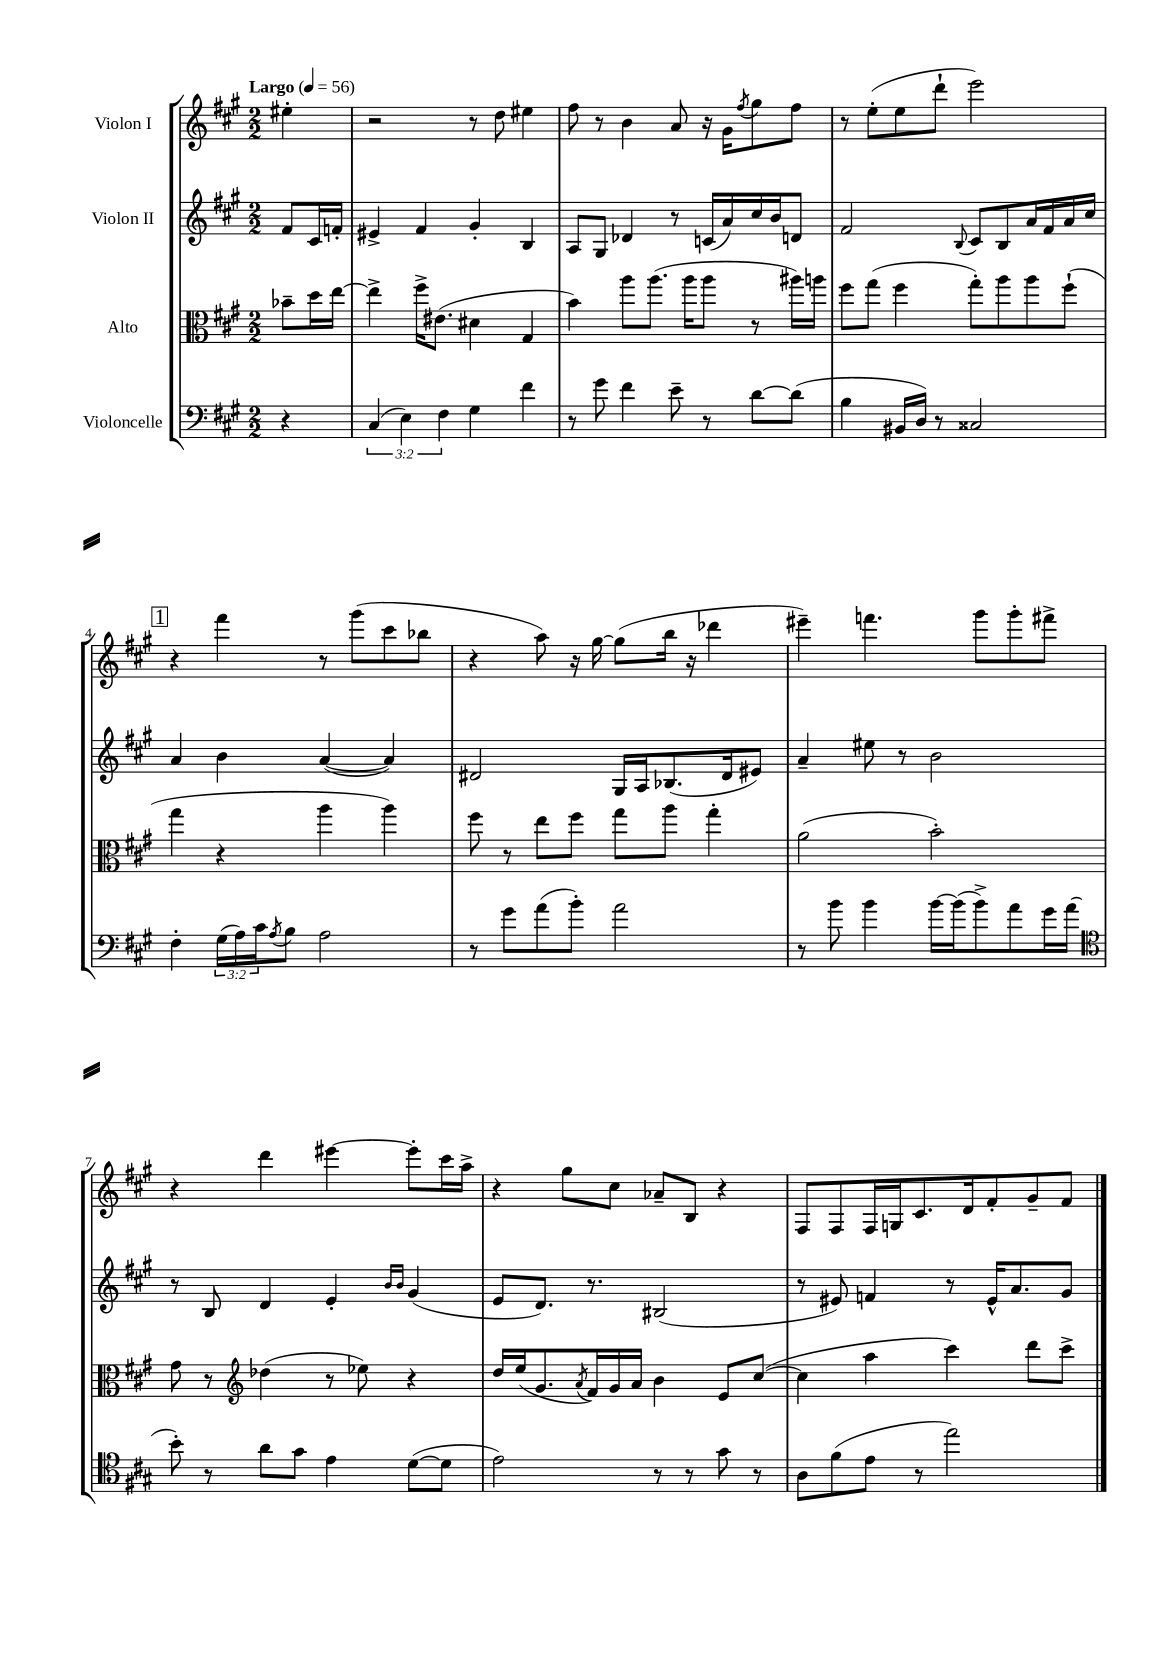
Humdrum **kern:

**kern	**kern	**kern	**kern
*part4	*part3	*part2	*part1
*staff4	*staff3	*staff2	*staff1
*I"Violoncelle	*I"Alto	*I"Violon II	*I"Violon I
*clefF4	*clefC3	*clefG2	*clefG2
*k[f#c#g#]	*k[f#c#g#]	*k[f#c#g#]	*k[f#c#g#]
*M2/2	*M2/2	*M2/2	*M2/2
*MM56	*MM56	*MM56	*MM56
=	=	=	=
!	!	!	!LO:TX:a:B:t=Largo
4r	8b-X~\L	8f#/L	4ee#X'\
.	16dd\L	16c#/L	.
.	[16ee\JJ	16fn'/JJ	.
=1	=1	=1	=1
(6C#/	4ee^\]	4e#X^/	2r
6E\)	.	.	.
.	16ff#^\KL	4f#/	.
.	(8.e#X\J	.	.
6F#\	.	.	.
4G#\	4d#X\	4g#'/	8r
.	.	.	8dd\
4f#\	4G#/	4B/	4ee#X\
=2	=2	=2	=2
8r	4b\)	8A/L	8ff#\
8g#\	.	8G#/J	8r
4f#\	8aa\L	4d-X/	4b\
.	(8.aa\J	.	.
8e~\	.	8r	8a/
.	16aa\KL	.	.
8r	8aa\J	(16cn/LL	16r
.	.	16a/)	16g#\KL
.	.	.	8qff#/
[8d\L	8r	16cc#/	8gg#\
.	.	16b/J	.
(8d\J]	16aa#X\LL)	8dn/J	8ff#\J
.	16aan\JJ	.	.
=3	=3	=3	=3
4B\	8ff#\L	2f#/	8r
.	(8gg#\J	.	(8ee'\L
16BB#X/LL	4ff#\	.	8ee\
16D/JJ)	.	.	.
8r	.	.	8ddd`\J
.	.	8qqB/	.
2C##X/	8gg#'\L)	8c#/L	2eee\)
.	8aa\	8B/	.
.	8aa\	16a/L	.
.	.	16f#/	.
.	(8ff#`\J	16a/	.
.	.	16cc#/JJ	.
!!LO:LB:g=z
!!LO:REH:place=s1:t=1
=4	=4	=4	=4
4F#'\	4gg#\	4a/	4r
(24G#\LL	4r	4b\	4fff#\
24A\)	.	.	.
24c#\J	.	.	.
8qA/	.	.	.
8B\J	.	.	.
2A\	4aa\	([4a/	8r
.	.	.	(8ggg#\L
.	4aa\)	4a/])	8ccc#\
.	.	.	8bb-X\J
=5	=5	=5	=5
8r	8ff#\	2d#X/	4r
8g#\L	8r	.	.
(8a\	8ee\L	.	8aa\)
8b'\J)	8ff#\J	.	16r
.	.	.	[16gg#\
2a\	8gg#\L	16G#/LL	(8gg#\L]
.	.	16A/J	.
.	8aa\J	(8.B-X/	16bb\Jk
.	.	.	16r
.	4gg#'\	.	4ddd-X\
.	.	16d#/k	.
.	.	8e#X/J)	.
=6	=6	=6	=6
8r	(2a\	4a~/	4eee#X~\)
8b\	.	.	.
4b\	.	8ee#X\	4.fffn\
.	.	8r	.
[16b\LL	2b'\)	2b\	.
(16b\J]	.	.	.
8b^\)	.	.	8ggg#\L
8a\	.	.	8ggg#'\
16g#\L	.	.	8fff#X^\J
(16a\JJ	.	.	.
!!LO:LB:g=z
=7	=7	=7	=7
*clefC4	*	*	*
8b'\)	8g#\	8r	4r
8r	8r	8B/	.
*	*clefG2	*	*
8a\L	(4dd-X\	4d/	4ddd\
8g#\J	.	.	.
4e\	8r	4e'/	[4eee#X\
.	8ee-X\)	.	.
.	.	16qqb/LL	.
.	.	16qqb/JJ	.
([8d\L	4r	(4g#/	8eee#'\L]
8d\J]	.	.	16ccc#\L
.	.	.	16aa^\JJ
=8	=8	=8	=8
2e\)	16dd/LL	8e/L	4r
.	(16ee/J	.	.
.	8.g#/	8.d/J)	.
.	.	.	8gg#\L
.	8qa/	.	.
.	16f#/L)	8.r	.
.	16g#/	.	8cc#\J
.	16a/JJ	.	.
8r	4b\	(2B#X/	8a-X~/L
8r	.	.	8B/J
8g#\	8e/L	.	4r
8r	([8cc#/J	.	.
=9	=9	=9	=9
8A\L	4cc#\]	8r	8F#/L
(8f#\	.	8e#X/)	8F#/
8e\J	4aa\	4fn/	16F#/L
.	.	.	16Gn/J
8r	.	.	8.c#/
2ee\)	4ccc#\)	8r	.
.	.	.	16d/k
.	.	16e#^^/KL	8f#'/
.	.	8.a/	.
.	8ddd\L	.	8g#~/
.	8ccc#^\J	8g#/J	8f#/J
==	==	==	==
*-	*-	*-	*-
